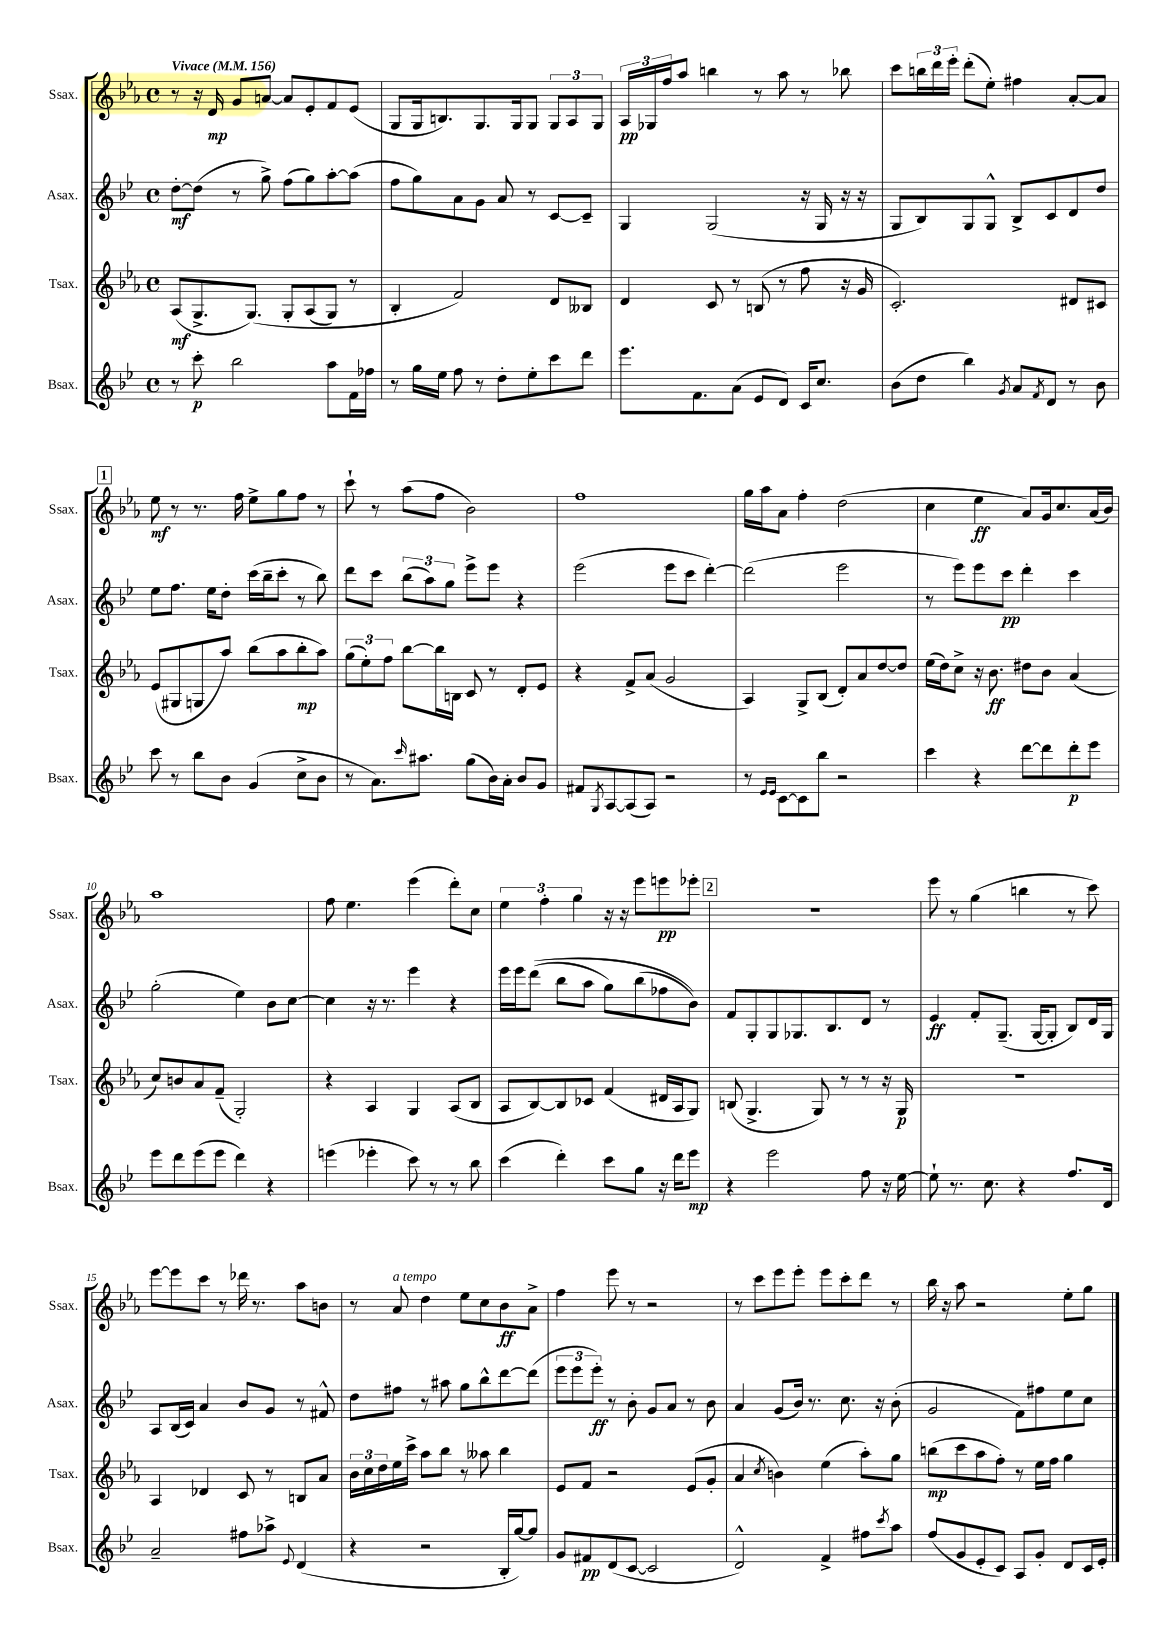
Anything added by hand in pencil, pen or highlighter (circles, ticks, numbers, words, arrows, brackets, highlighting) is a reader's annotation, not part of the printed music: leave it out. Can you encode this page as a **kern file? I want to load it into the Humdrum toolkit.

**kern	**kern	**kern	**kern
*staff4	*staff3	*staff2	*staff1
*clefG2	*clefG2	*clefG2	*clefG2
*k[b-e-]	*k[b-e-a-]	*k[b-e-]	*k[b-e-a-]
*M4/4	*M4/4	*M4/4	*M4/4
*met(c)	*met(c)	*met(c)	*met(c)
*MM156	*MM156	*MM156	*MM156
8r	(8A-/L	[8dd'\L	8r
8ccc'\	8.G^/	(8dd\]J	16r
.	.	.	16d/
2bb-\	.	8r	8g/L
.	&(8.G/J)	.	.
.	.	8gg^\)	[8a/J
.	8G'/L	(8ff\L	8a/]L
.	(8A-/	8gg\)	8e-'/
8aa\L	8G/J)	[8aa'\	8f/
16f\L	8r	(8aa\]J	(8e-/J
16ff-\JJ	.	.	.
=	=	=	=
8r	4B-'/	8ff\L	8G/L
16gg\LL	.	8gg\)	16G/k
16ee-\JJ	.	.	8.B/)
8ff\	2f/&)	8a\	.
8r	.	8g\J	8.G/
8dd'\L	.	8a/	.
.	.	.	16G/k
8ee-'\	.	8r	8G/J
8ccc\	8d/L	[8c/L	12G/L
.	.	.	12A-/
8ddd\J	8B--/J	8c~/]J	.
.	.	.	12G/J
=	=	=	=
8.eee-\L	4d/	4G/	24A-/LL
.	.	.	24G-/
.	.	.	24ff/J
.	.	.	8aa-/J
8.f\	.	.	.
.	8c/	(2G/	4bb\
(8a\J	8r	.	.
8e-/L	(8B/	.	8r
8d/J)	8r	.	8aa-\
16c/LK	8ff\	16r	8r
8.cc/J	.	16G/	.
.	16r	16r	8bb-\
.	16g/	16r	.
=	=	=	=
(8b-\L	2.c'/)	8G/L	8ccc\L
8dd\J	.	8B-/)	24bb\L
.	.	.	24ddd\
.	.	.	24eee-'\JJ
4bb-\)	.	8G/	(8ddd'\L
.	.	8G^^/J	8ee-'\J)
8qg/	.	.	.
8a/L	.	8B-^/L	4ff#\
8qf/	.	.	.
8d/J	.	8c/	.
8r	8d#/L	8d/	[8a-'/L
8b-\	8c#/J	8dd/J	8a-/]J
=	=	=	=
8ccc\	(8e-/L	8ee-\L	8ee-\
8r	8G#/	8.ff\J	8r
8bb-\L	8G/	.	8.r
.	.	16ee-\LK	.
8b-\J	8aa-/J)	8dd'\J	.
.	.	.	16ff\
(4g/	(8bb-\L	(16ccc\LL	8ee-^\L
.	.	16bb-~\J	.
.	8aa-\	8ccc'\J	8gg\
8cc^\L	8bb-'\	8r	8ff\J
8b-\J	8aa-\J)	8bb-\)	8r
=	=	=	=
8r	(12gg\L	8ddd\L	8ccc`\
.	12ee-'\)	.	.
8.a\L)	.	8ccc\J	8r
.	12ff\J	.	.
.	[8bb-\L	(12bb-\L	(8aa-\L
16qqccc/	.	.	.
8.aa#\J	.	.	.
.	.	12aa\)	.
.	16bb-\]L	.	8ff\J
.	.	12gg\J	.
.	16B\JJ	.	.
(8gg\L	8c/	8eee-^\L	2b-\)
16b-\L)	8r	8eee-\J	.
16a'\JJ	.	.	.
8b-/L	8d'/L	4r	.
8g/J	8e-/J	.	.
=	=	=	=
8f#/L	4r	(2eee-\	1ff
8qG/	.	.	.
[8A/	.	.	.
(8A/]	8f^/L	.	.
8A/J)	(8a-/J	.	.
2r	2g/	8eee-\L	.
.	.	8ccc\J	.
.	.	[4ddd'\)	.
=	=	=	=
8r	4A-/)	(2ddd\]	16gg\LL
.	.	.	16aa-\J
16qqe-/LL	.	.	.
16qqe-/JJ	.	.	.
[8c\L	.	.	8a-\J
8c\]	8G^/L	.	4ff'\
8bb-\J	(8B-/J	.	.
2r	8d'/L)	2eee-\	(2dd\
.	8a-/	.	.
.	[8dd/	.	.
.	8dd/]J	.	.
=	=	=	=
4ccc\	(16ee-\LL	8r	4cc\
.	16dd\J)	.	.
.	8cc^\J	8eee-\L)	.
4r	16r	8eee-\	4ee-\
.	8.b-\	.	.
.	.	8ccc\J	.
[8ddd\L	8dd#\L	4ddd'\	8a-/L)
8ddd\]	8b-\J	.	16g/k
.	.	.	8.cc/
8ddd'\	(4a-/	4ccc\	.
8eee-\J	.	.	(16a-/L
.	.	.	16b-/JJ)
=	=	=	=
8eee-\L	8cc/L)	(2gg'\	1aa-
8ddd\	8b/	.	.
(8eee-\	8a-/	.	.
8eee-\J	(8f~/J	.	.
4ddd\)	2G'/)	4ee-\)	.
4r	.	8b-\L	.
.	.	[8cc\J	.
=	=	=	=
(4eee\	4r	4cc\]	8ff\
.	.	.	4.ee-\
4eee-'\	4A-/	16r	.
.	.	8.r	.
8ccc\)	4G/	4eee-\	(4eee-\
8r	.	.	.
8r	(8A-/L	4r	8ddd'\L)
8bb-\	8B-/J	.	8cc\J
=	=	=	=
(4ccc\	8A-/L	16eee-\LL	6ee-\
.	.	16eee-\J	.
.	[8B-/)	&((8ddd\J	.
.	.	.	6ff'\
4ddd'\)	8B-/]	8bb-\L	.
.	.	.	6gg\
.	8c-/J	8aa\J	.
8ccc\L	(4f/	8gg\L)	16r
.	.	.	16r
8gg\J	.	(8bb-\	8eee-\L
16r	16d#/LL	8ff-\	8eee\
16ddd\LK	16A-/J	.	.
8eee-\J	8G/J)	8b-\J)&)	8eee-'\J
=	=	=	=
4r	(8B/	8f/L	1r
.	4.G^/	8G'/	.
2eee-\	.	8G/	.
.	.	8.G-/	.
.	8G/)	.	.
.	.	8.B-/	.
.	8r	.	.
8ff\	8r	8d/J	.
16r	16r	8r	.
[16ee-\	16G/	.	.
=	=	=	=
8ee-`\]	1r	4e-/	8eee-\
8.r	.	.	8r
.	.	8f'/L	(4gg\
8.cc\	.	.	.
.	.	(8.G~/J	.
4r	.	.	4bb\
.	.	[16G/LK	.
.	.	8G'/]J	.
8.ff/L	.	8B-/L)	8r
.	.	16d/L	8ccc\)
16d/Jk	.	16G/JJ	.
=	=	=	=
2a~/	4A-/	8A/L	[8eee-\L
.	.	(16B-/L	8eee-\]
.	.	16c/JJ)	.
.	4d-/	4a/	8ccc\J
.	.	.	8r
8ff#\L	8c/	8b-/L	16ddd-\
.	.	.	8.r
8aa-^\J	8r	8g/J	.
8qqe-/	.	.	.
(4d/	8B/L	8r	8aa-\L
.	8a-/J	8f#^^/	8b\J
=	=	=	=
4r	24b-\LL	8dd\L	8r
.	24cc\	.	.
.	24dd\	.	.
.	16ee-\	8ff#\J	8a-/
.	16ccc^\JJ	.	.
2r	8aa-\L	8r	4dd\
.	8bb-\J	8aa#\	.
.	8r	8gg\L	8ee-\L
.	8aa--\	8bb-^^\	8cc\
16B-'/LL	4bb-\	[8ddd\	8b-\
[16gg/J)	.	.	.
8gg/]J	.	(8ddd\]J	8a-^\J
=	=	=	=
8g/L	8e-/L	12eee-\L	4ff\
.	.	12eee-\	.
8f#/	8f/J	.	.
.	.	12eee-'\J)	.
(8d/	2r	8r	8eee-\
[8c/J	.	8b-'\	8r
2c/]	.	8g/L	2r
.	.	8a/J	.
.	(8e-/L	8r	.
.	8g'/J	8b-\	.
=	=	=	=
2d^^/)	4a-/	4a/	8r
.	.	.	8ccc\L
.	8qcc/	.	.
.	4b\)	(8g/L	8eee-\
.	.	16b-/Jk)	8eee-'\J
.	.	8.r	.
4f^/	(4ee-\	.	8eee-\L
.	.	8.cc\	8ccc'\
8ff#\L	8aa-'\L)	.	8ddd\J
.	.	16r	.
8qccc/	.	.	.
8aa\J	8gg\J	(8b-'\	8r
=	=	=	=
(8ff/L	(8bb\L	2g/	16bb-\
.	.	.	16r
8g/	8ccc\	.	8aa-\
8e-'/	8aa-\	.	2r
8c/J)	8ff'\J)	.	.
8A/L	8r	8f\L)	.
8g'/J	16ee-\LL	8ff#\	.
.	16ff\JJ	.	.
8d/L	4gg\	8ee-\	8ee-'\L
16c/L	.	8cc\J	8gg\J
16e-'/JJ	.	.	.
==	==	==	==
*-	*-	*-	*-
